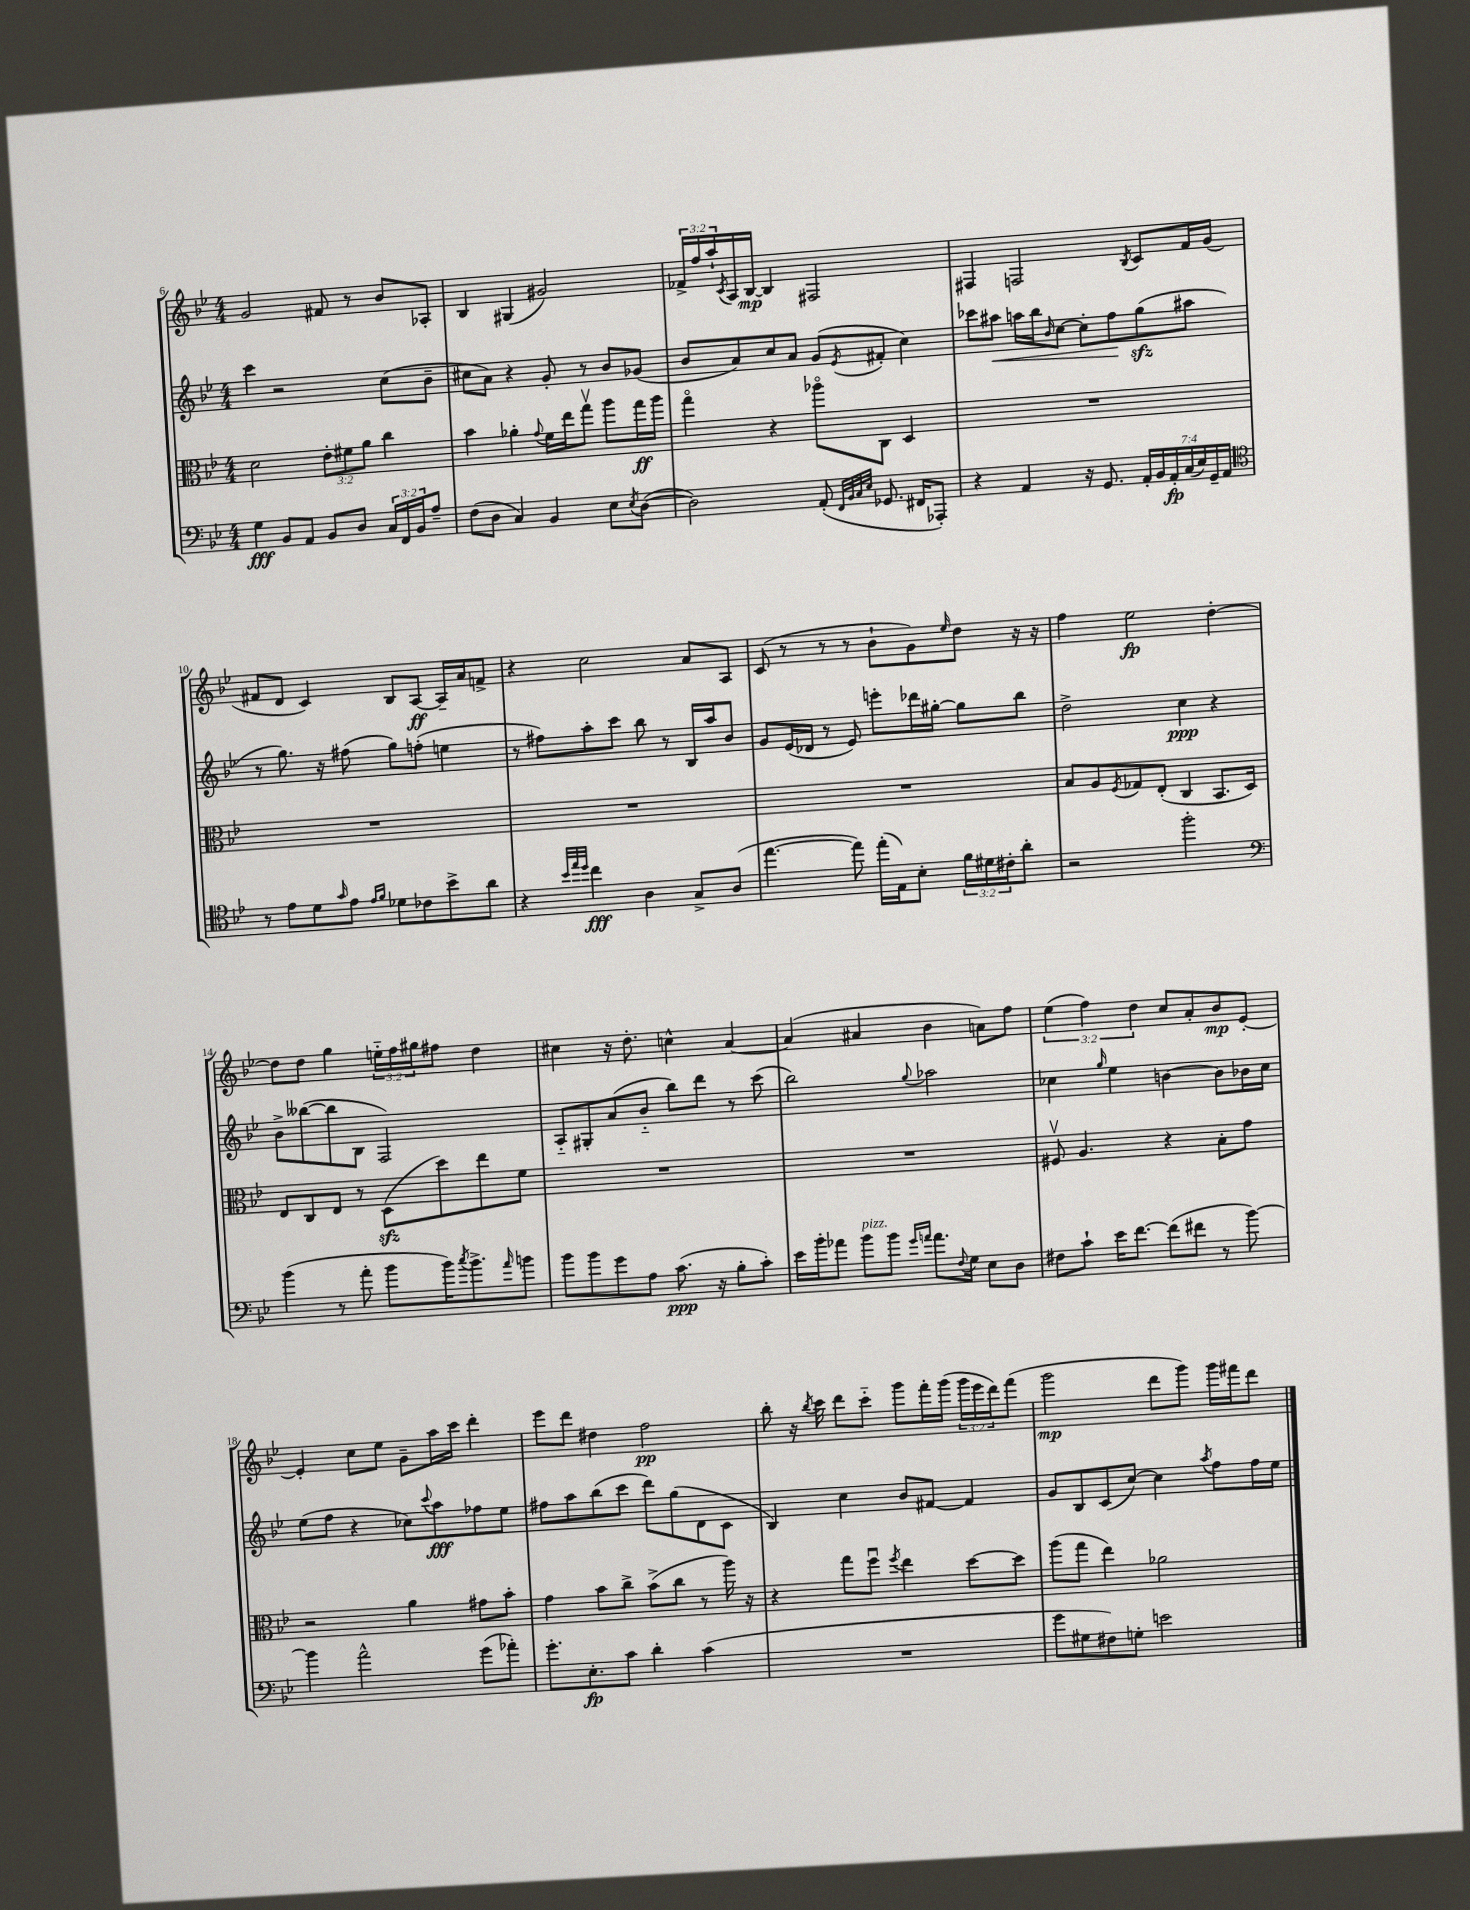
<<
\new StaffGroup <<
\new Staff = "s0" {
    \clef treble \key bes \major \numericTimeSignature \time 4/4 \override Staff.TupletNumber.text = #tuplet-number::calc-fraction-text
    g'2 fis'8 r8 bes'8 aes8-. |
    bes4 gis4( gis'2) |
    \tuplet 3/2 { fes'16-> f''16 a''16-! } \acciaccatura { c'8 } a16 bes16~\mp bes4 fis2 |
    fis4 f2 \acciaccatura { bes8 } c'8 f'16 g'16( |
    fis'8 d'8 c'4) bes8 a8~\ff a16-- a'16 f'8-> |
    r4 c''2 a'8 a8 |
    c'8( r8 r8 r8 bes'8-! g'8) \grace { ees''16 } d''8 r16 r16 |
    f''4 ees''2\fp d''4~-. |
    d''8 d''8 g''4 \tuplet 3/2 { e''16-_ f''16 gis''16 } fis''8 d''4 |
    cis''4 r16 d''8.-. c''4-^ a'4~ |
    a'4( ais'4 bes'4 a'8) f''8 |
    \tuplet 3/2 { ees''4( f''4) d''4 } c''8 a'8-. bes'8\mp ees'8~-. |
    ees'4-. c''8 ees''8 g'8-- a''16 c'''16 d'''4-. |
    ees'''8 d'''8 dis''4 f''2\pp |
    bes''8-. r16 \acciaccatura { bes''8 } c'''16 d'''8 c'''8-_ g'''8 f'''16-. g'''16( \tuplet 3/2 { g'''16 ees'''16 d'''16) } f'''8( |
    g'''2\mp d'''8 g'''8) g'''16 fis'''16 d'''8 \bar "|." |
}
\new Staff = "s1" {
    \clef treble \key bes \major \numericTimeSignature \time 4/4
    c'''4 r2 c''8( bes'8-- |
    cis''8 a'8) r4 g'8-. r8 bes'8 ges'8( |
    bes'8 a'8) c''8 a'8 g'8( \acciaccatura { ees'8 } fis'8-. c''4) |
    ces'''8 ais''8\< a''16 bes''16 \grace { bes'16 } c''8~ c''8-. f''8\! g''8\sfz( ais''8 |
    r8 g''8.) r16 fis''8( g''8) f''8-.( e''4 |
    r8 fis''8) a''8-. c'''8 bes''8 r8 bes16 a''16 bes'8 |
    g'8 ees'16( des'16 r8 ees'8) e'''8-. des'''16 gis''16~-. gis''8 bes''8 |
    d''2-> c''4\ppp r4 |
    bes'8-> beses''8~( beses''8 bes8 f2) |
    a8-_ gis8-. a'8( bes'8-_ bes''8) d'''8 r8 c'''8( |
    bes''2) \appoggiatura { g''8 } aes''2 |
    ces''4 \grace { g''16 } ees''4 b'4~ b'8 bes'16 ces''16 |
    ees''8( f''8 r4 ces''8) \appoggiatura { c'''8 } a''8\fff fes''8 ees''8 |
    fis''8 a''8 bes''8( c'''8 d'''8) g''8( d'8 c'8 |
    bes4) c''4 bes'8 fis'8~ fis'4 |
    g'8 bes8 c'8( c''8~) c''4 \acciaccatura { a''8 } f''8 f''16 ees''16 \bar "|." |
}
\new Staff = "s2" {
    \clef alto \key bes \major \numericTimeSignature \time 4/4 \override Staff.TupletNumber.text = #tuplet-number::calc-fraction-text
    d'2 \tuplet 3/2 { ees'8-. fis'8 a'8 } c''4 |
    bes'4 aes'4-. \appoggiatura { g'8 } f'16 ees''16 g''8\upbow a''8 g''16\ff a''16 |
    g''4\flageolet r4 aes''8\flageolet c8 d4 |
    R1 |
    R1 |
    R1 |
    R1 |
    bes8 a8 \acciaccatura { f8 } ges8 ees8-.( c4 bes,8. d16) |
    ees8 c8 ees8 r8 d8\sfz( d''8) ees''8 f'8 |
    R1 |
    R1 |
    fis8\upbow a4. r4 bes8-. g'8 |
    r2 a'4 gis'8 bes'8-. |
    g'4 bes'8 c''8-> bes'8->( c''8 r8 a''16) r16 |
    r4 g''8 f''8\downbow \acciaccatura { f''8 } ees''4 d''8~ d''8 |
    a''8( g''8 ees''4) aes'2 \bar "|." |
}
\new Staff = "s3" {
    \clef bass \key bes \major \numericTimeSignature \time 4/4 \override Staff.TupletNumber.text = #tuplet-number::calc-fraction-text
    g4\fff bes,8 a,8 bes,8 d8 \tuplet 3/2 { c16 f,16 bes,16 } a8-- |
    f8( d8 c4) bes,4 ees8 \acciaccatura { ees8 } d8~( |
    d2) a,8-.( \grace { f,32 bes,32 c32 ees32 } ges,8. fis,16 aes,,8-.) |
    r4 a,4 r16 g,8. \tuplet 7/4 { a,16-. bes,16 a,16-.\fp c16( ees16) g,16-- a,16 } |
    \clef tenor r8 ees'8 d'8 \grace { g'16 } ees'8 \grace { ees'16 f'16 } des'8 ces'8 bes'8-> a'8 |
    r4 \grace { bes'32 ees''32 d''32 } c''4\fff a4 g8-> a8( |
    ees''4.~ ees''8) ees''16-.( ees16) bes8-. \tuplet 3/2 { f'16 dis'16 cis'16-. } a'8-. |
    r2 f''2-. |
    \clef bass bes'4( r8 a'8-. bes'8 bes'16) \acciaccatura { c''8 } bes'8.-> \grace { a'16 } b'8 |
    bes'8 bes'8 g'8 a8 c'8.\ppp( r16 bes8-. c'8-.) |
    ees'16 bes'16-. aes'8 bes'8^\markup { \italic "pizz." } bes'8 \grace { g'16 a'16 } a'8. \appoggiatura { f8 } g16 ees8 d8 |
    fis8 c'8-! ees'16 f'8.~ f'8( fis'8 r8 bes'8~) |
    bes'4 a'2-^ g'8( aes'8-.) |
    g'8.-. ees8.-.\fp c'8 d'4-. c'4( |
    R1 |
    g'8 gis8 fis8) g8-. e'2 \bar "|." |
}
>>
>>
\layout { \context { \Score currentBarNumber = #6 } }
